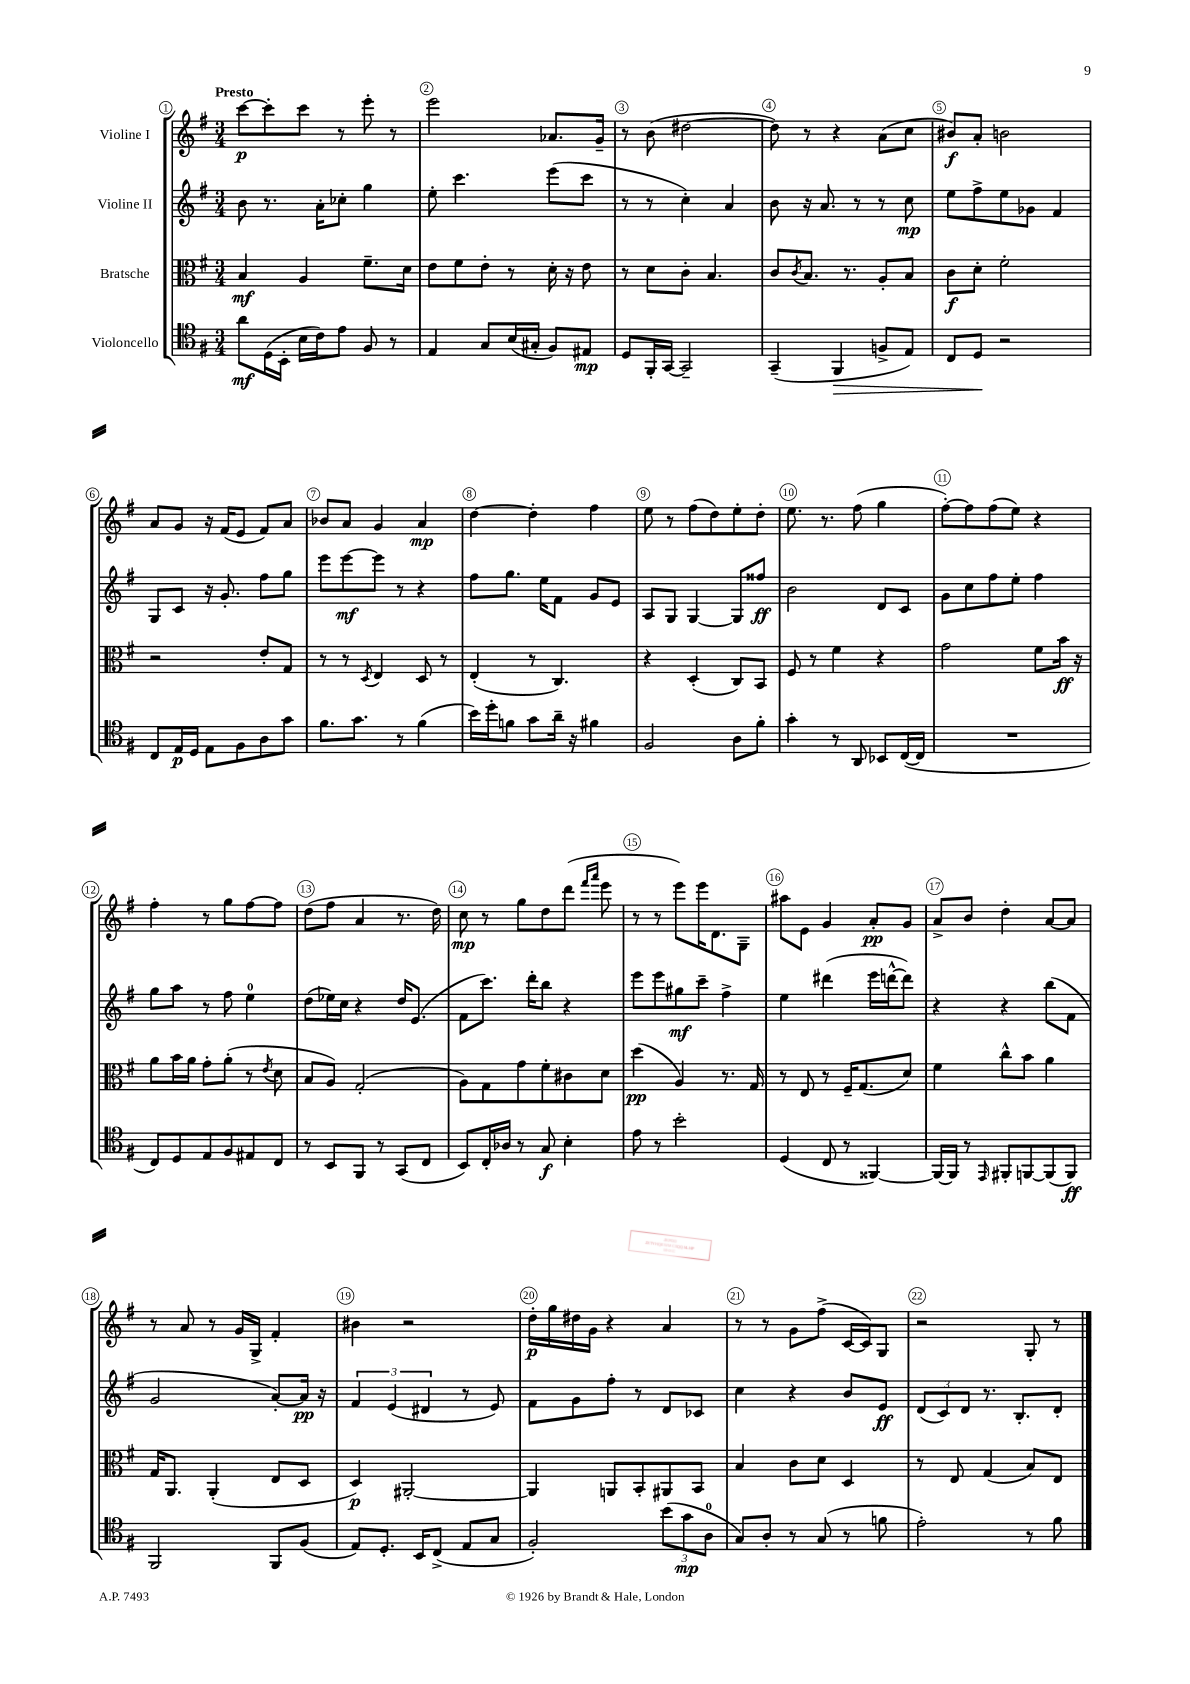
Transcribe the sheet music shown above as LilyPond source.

<<
\new StaffGroup <<
\new Staff = "s0" \with { instrumentName = "Violine I" } {
    \clef treble \key g \major \numericTimeSignature \time 3/4 \tempo "Presto"
    c'''8~\p c'''8-. c'''8 r8 e'''8-. r8 |
    e'''2 aes'8. g'16-- |
    r8 b'8( dis''2~ |
    dis''8) r8 r4 a'8( c''8 |
    bis'8\f) a'8-. b'2 |
    a'8 g'8 r16 fis'16( e'8 fis'8) a'8 |
    bes'8 a'8 g'4 a'4\mp |
    d''4~ d''4-. fis''4 |
    e''8 r8 fis''8( d''8) e''8-. d''8-. |
    e''8. r8. fis''8( g''4 |
    fis''8~-.) fis''8 fis''8( e''8) r4 |
    fis''4-. r8 g''8 fis''8~ fis''8 |
    d''8( fis''8 a'4 r8. d''16) |
    c''8\mp r8 g''8 d''8 d'''8( \grace { fis'''16 a'''16 } e'''8 |
    r8 r8 e'''8) e'''16 d'8. g8-- |
    ais''8 e'8 g'4 a'8-.\pp g'8 |
    a'8-> b'8 d''4-. a'8~ a'8 |
    r8 a'8 r8 g'16 g16-> fis'4-. |
    bis'4 r2 |
    d''16-.\p g''16 dis''16 g'16 r4 a'4 |
    r8 r8 g'8 fis''8->( c'16~ c'16) g8 |
    r2 g8-. r8 \bar "|." |
}
\new Staff = "s1" \with { instrumentName = "Violine II" } {
    \clef treble \key g \major \numericTimeSignature \time 3/4
    b'8 r8. a'16-. ces''8-. g''4 |
    e''8-. c'''4. e'''8( c'''8 |
    r8 r8 c''4-.) a'4 |
    b'8 r16 a'8. r8 r8 c''8\mp |
    e''8 fis''8-> e''8 ges'8 fis'4 |
    g8 c'8 r16 g'8.-. fis''8 g''8 |
    e'''8 e'''8~\mf e'''8 r8 r4 |
    fis''8 g''8. e''16 fis'8 g'8 e'8 |
    a8 g8 g4~ g8 fisis''8\ff |
    b'2 d'8 c'8 |
    g'8 c''8 fis''8 e''8-. fis''4 |
    g''8 a''8 r8 fis''8 e''4-0 |
    d''8( ees''16) c''16 r4 d''16 e'8.( |
    fis'8 c'''8.) d'''16-. b''8 r4 |
    e'''8 e'''8 gis''8\mf c'''8-- fis''4-> |
    e''4 dis'''4( e'''16 d'''16~-^ d'''8) |
    r4 r4 b''8( fis'8 |
    g'2 a'8~-.) a'16\pp r16 |
    \tuplet 3/2 { fis'4 e'4( dis'4 } r8 e'8) |
    fis'8 g'8 fis''8-. r8 d'8 ces'8 |
    c''4 r4 b'8 e'8\ff |
    \tuplet 3/2 { d'8( c'8) d'8 } r8. b8.-. d'8-. \bar "|." |
}
\new Staff = "s2" \with { instrumentName = "Bratsche" } {
    \clef alto \key g \major \numericTimeSignature \time 3/4
    b4\mf a4 fis'8.-- d'16 |
    e'8 fis'8 e'8-. r8 d'16-. r16 e'8 |
    r8 d'8 c'8-. b4. |
    c'8 \acciaccatura { c'8 } b8. r8. a8-. b8 |
    c'8\f d'8-. fis'2-. |
    r2 e'8-. g8 |
    r8 r8 \acciaccatura { d8 } e4 d8 r8 |
    e4-.( r8 c4.) |
    r4 d4-.( c8) b,8 |
    fis8 r8 fis'4 r4 |
    g'2 fis'8 b'16\ff r16 |
    a'8 b'16 a'16 g'8-. a'8-.( r8 \acciaccatura { e'8 } d'8 |
    b8 a8) g2-.( |
    a8) g8 g'8 fis'8-. cis'8 d'8 |
    d''4\pp( a4) r8. g16 |
    r8 e8 r8 fis16-- g8.( d'8) |
    fis'4 c''8-^ b'8 a'4 |
    g16 a,8. a,4-.( e8 d8 |
    d4\p) ais,2~-. |
    ais,4 a,8 b,8-. ais,8 b,8 |
    b4 c'8 d'8 d4 |
    r8 e8 g4( b8) e8 \bar "|." |
}
\new Staff = "s3" \with { instrumentName = "Violoncello" } {
    \clef tenor \key g \major \numericTimeSignature \time 3/4
    a'8\mf d16( b,16-. b16 c'16) e'8 fis8 r8 |
    e4 g8 b16( gis16-. fis8) eis8\mp |
    d8 fis,16-. g,16~ g,2-- |
    g,4--( fis,4\> f8-> e8) |
    c8 d8\! r2 |
    c8 e16\p d16 e8 fis8 a8 g'8 |
    fis'8. g'8. r8 fis'4( |
    b'16) d''16-. f'8 g'8 a'16-- r16 fis'4 |
    fis2 a8 fis'8-. |
    g'4-. r8 a,8 bes,8 c16~( c16 |
    R2. |
    c8) d8 e8 fis8 eis8 c8 |
    r8 b,8 fis,8 r8 g,8( c8 |
    b,8) c16-. aes16 r8 g8\f b4-. |
    e'8 r8 b'2-. |
    d4( c8 r8 fisis,4~) |
    fisis,16~ fisis,16 r8 \grace { e,16 } fis,8-. f,8~ f,8( f,8\ff) |
    fis,2 fis,8 fis8( |
    e8) d8.-. b,16 c8->( e8 g8 |
    fis2-.) \tuplet 3/2 { b'8( g'8\mp a8-0 } |
    g8) a8-. r8 g8( r8 f'8 |
    e'2-.) r8 fis'8 \bar "|." |
}
>>
>>
\layout { \context { \Score \override BarNumber.break-visibility = ##(#f #t #t) barNumberVisibility = #all-bar-numbers-visible \override BarNumber.stencil = #(make-stencil-circler 0.1 0.3 ly:text-interface::print) } }
